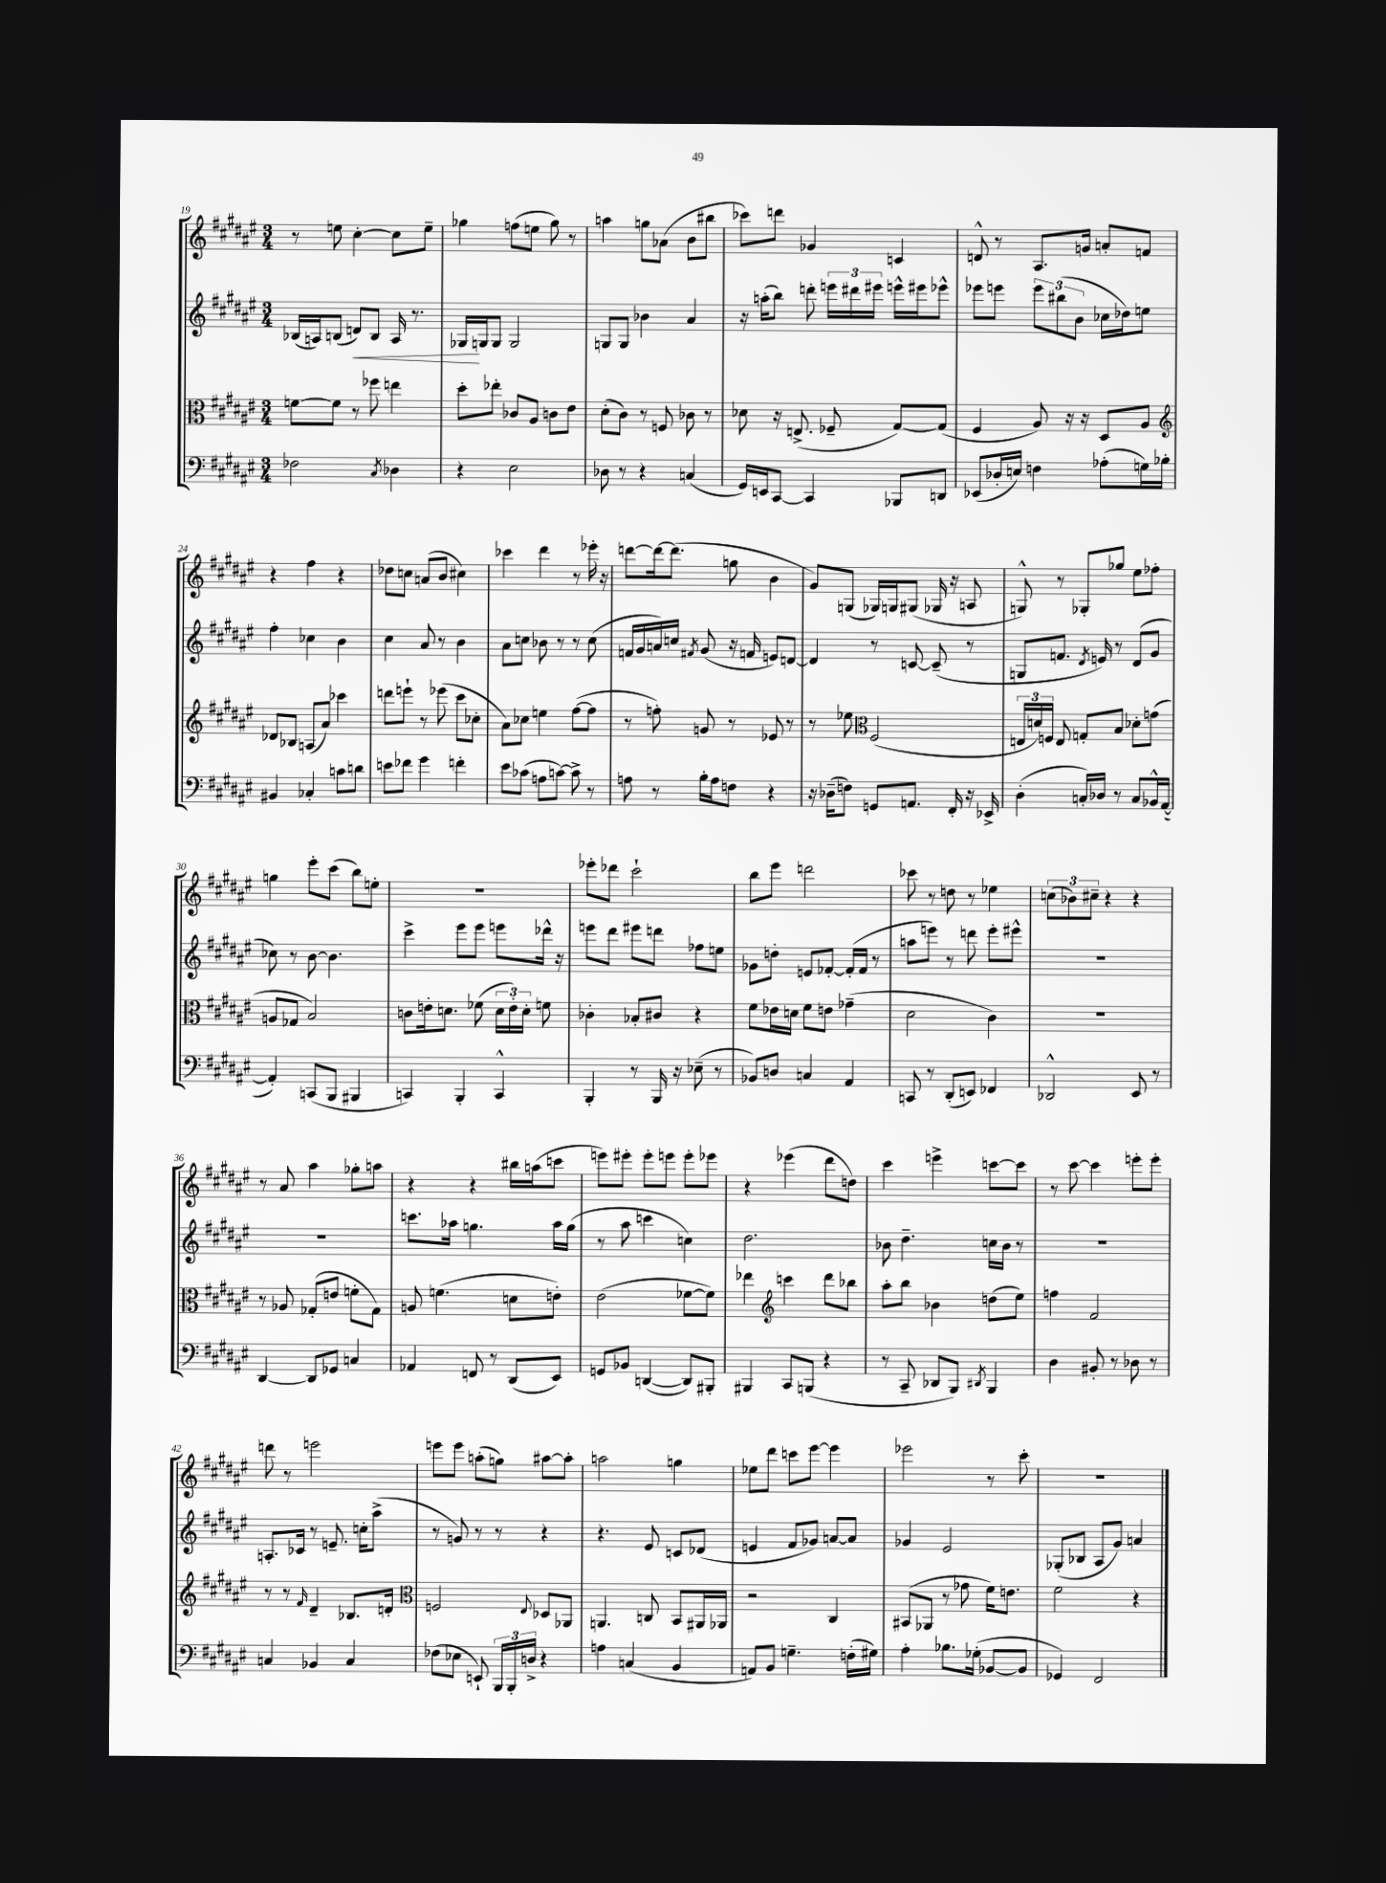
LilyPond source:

<<
\new StaffGroup <<
\new Staff = "s0" {
    \clef treble \key fis \major \numericTimeSignature \time 3/4
    \autoBeamOff r8 e''8 cis''4~-. cis''8[ e''8]-- |
    ges''4 f''8[( e''8] ges''8) r8 |
    a''4 g''8[ aes'8]( b'8[ bis''8] |
    ces'''8[) d'''8] ges'4 c'4 |
    d'8-^ r8 ais8.[ g'16] a'8[-. f'8] |
    r4 fis''4 r4 |
    des''8[ c''8] a'8[( b'8] cis''4) |
    ces'''4 dis'''4 r8 ees'''16-. r16 |
    d'''8[~ d'''16~ d'''8.]( g''8 b'4 |
    gis'8[) g8]( ges16[) g16 gis8]( ges16 r16 a8 |
    g8-^) r8 ges8[-. ges''8] eis''8[ fes''8]-. |
    g''4 eis'''8[-. cis'''8]( b''8[) e''8]-. |
    R2. |
    ees'''8[-. des'''8] cis'''2-! |
    b''8[ eis'''8] d'''2 |
    ces'''8 r8 d''8 r8 ees''4 |
    \tuplet 3/2 { c''8[( bes'8) cis''8]-- } r4 r4 |
    r8 ais'8 ais''4 ges''8[-. a''8] |
    r4 r4 bis''16[ a''16( c'''8] |
    e'''8[) eis'''8]-. eis'''8[-. e'''8] e'''8[-. ees'''8] |
    r4 ees'''4( dis'''8[ d''8]) |
    cis'''4 e'''4-> c'''8[~ c'''8] |
    r8 cis'''8~ cis'''4 e'''8[-. e'''8]-. |
    d'''8 r8 e'''2 |
    e'''8[ e'''8] a''8[-.( g''8]) ais''8[~ ais''8]-. |
    a''2 g''4 |
    ees''8[ dis'''8] c'''8[ eis'''8]~ eis'''4 |
    ees'''2 r8 cis'''8-. |
    R2. \bar "|." |
}
\new Staff = "s1" {
    \clef treble \key fis \major \numericTimeSignature \time 3/4
    \autoBeamOff bes16[( a16) b8]( d'8[\<) b8] a16 r8. |
    ges16[\! g16 g8] g2 |
    g8[ g8] bes'4 ais'4 |
    r16 a''16[-.( b''8]) d'''8-. \tuplet 3/2 { e'''16[ dis'''16 eis'''16] } e'''16[-^ eis'''16 ees'''8]-^ |
    ees'''8[ e'''8] \tuplet 3/2 { e'''8[ bis''8( b'8] } ces''16[ des''16) e''8] |
    fis''4-. ces''4 b'4 |
    cis''4 ais'8 r8 b'4 |
    ais'8[ c''8] bes'8 r8 r8 c''8( |
    f'16[ gis'16 a'16) c''16] \acciaccatura { fis'8 } gis'8( r16 f'16 e'8[) d'8]~ |
    d'4 r8 c'8~ c'8--( r8 |
    g8[ f'8.] \acciaccatura { dis'8 } e'16) r8 dis'8[( gis'8] |
    ces''8) r8 b'8~ b'4. |
    cis'''4-> eis'''8[ eis'''8] e'''8[ des'''16]-^ r16 |
    e'''8[ dis'''8] eis'''8[ d'''8] fes''8[ e''8] |
    ges'8[ d''8]-. e'8[ fes'8]~-. fes'16[-.( fes'16] r8 |
    a''8[ e'''8]) r8 d'''8 e'''8[-. eis'''8]-^ |
    R2. |
    R2. |
    c'''8.[ aes''16] g''4. aes''16[ g''16]( |
    r8 ais''8 c'''4 c''4) |
    dis''2. |
    bes'8 dis''4.-- c''16[ bes'16] r8 |
    R2. |
    a8.[-. ces'16] r8 e'8.-- c''16[-. ais''8]->( |
    r8 g'8) r8 r8 r4 |
    r4. eis'8 c'8[ des'8]( |
    e'4 fis'8[ ges'8]) a'8[~ a'8] |
    ges'4 eis'2 |
    ges8[-.( bes8] ais8[ gis'8]) a'4 \bar "|." |
}
\new Staff = "s2" {
    \clef alto \key fis \major \numericTimeSignature \time 3/4
    \autoBeamOff f'8[~ f'8] r8 fes''8 e''4 |
    dis''8[-. ees''8]-. ces'8[ ais8] c'8[ eis'8] |
    dis'8[-.( cis'8]) r8 f8 ces'8 r8 |
    des'8 r16 e8.->( fes8-- gis8[~) gis8]( |
    fis4 ais8) r16 r16 dis8[ ais8] |
    \clef treble des'8[ bes8] a8[( ais'8]) ces'''4 |
    d'''8[ e'''8]-! r8 ees'''8( cis'''8[ ces''8]-. |
    ais'8[) ces''8] e''4 fis''8[~( fis''8] |
    r8 f''8-.) g'8 r8 ees'8 r8 |
    r8 ees''8 \clef alto fis2( |
    \tuplet 3/2 { e16[ d'16) f16] } e8 g8[-. b8] des'8[-. g'8]( |
    a8[ ges8] b2) |
    c'8[ e'16-. d'8.] fes'8( \tuplet 3/2 { d'16[ e'16-.) d'16]-. } f'8 |
    ces'4-. bes8[-. cis'8] r4 |
    fis'8[ ees'16 d'16] fis'8[ e'8] ges'4--( |
    dis'2 cis'4) |
    R2. |
    r8 aes8 ges8[-.( e'8] f'8[-. ges8]) |
    a8 f'4.( d'8[ e'8]-.) |
    eis'2( fes'8[~ fes'8]) |
    ees''4 \clef treble c'''4 dis'''8[ bes''8] |
    ais''8[-. b''8] bes'4 d''8[( eis''8]) |
    f''4 fis'2 |
    r8 r8 \grace { fis'16 } dis'4-- bes8.[ d'16]-. |
    \clef alto f2 \appoggiatura { eis8 } des8[ aes,8] |
    a,4. c8 b,8[ ais,16 aes,16] |
    r2 cis4 |
    bis,8[( aes,8] r8 ges'8 fis'16[) e'8.] |
    fis'2 r4 \bar "|." |
}
\new Staff = "s3" {
    \clef bass \key fis \major \numericTimeSignature \time 3/4
    \autoBeamOff fes2 \acciaccatura { cis8 } des4 |
    r4 eis2 |
    des8 r8 r4 c4( |
    gis,16[) e,16 cis,8]~ cis,4 bes,,8[ d,8] |
    ees,8[( des16-. e16]) f4 aes8[-.( g16) bes16]-. |
    bis,4 ces4-. c'8[ d'8] |
    e'8[ fes'8] gis'4 f'4-. |
    eis'8[ ces'8]( a8[ c'8]~) c'8-> r8 |
    a8 r8 b16[-. a16 f8] r4 |
    r16 des16[--( f8]) g,8[ a,8.] fis,16-. r16 ees,16-> |
    dis4-.( c16[-.) des16] r8 c8[ bes,16-^ ais,16]~( |
    ais,4-.) c,8[( b,,8] bis,,4 |
    c,4) b,,4-. c,4-^ |
    b,,4-. r8 b,,16 r16 ees8--( r8 |
    bes,8[) d8] c4 ais,4 |
    c,8 r8 dis,8[-.( e,8]) fes,4 |
    des,2-^ eis,8 r8 |
    dis,4~ dis,8[ ges,8] c4 |
    aes,4 f,8 r8 dis,8[( eis,8]) |
    g,8[ bes,8] d,4~( d,8[) bis,,8]-. |
    bis,,4 cis,8[ b,,8]( r4 |
    r8 cis,8-- des,8[ b,,8]) \acciaccatura { dis,8 } b,,4 |
    dis4 bis,8-. r8 des8 r8 |
    c4 bes,4 c4 |
    fes8[( ees8] e,8-!) \tuplet 3/2 { b,,16[ b,,16-. d16]-> } r4 |
    a4 c4( b,4 |
    a,8[) b,8] g4.-- f16[-.( gis16]) |
    ais4-. bes8.[ ges16]-.( bes,8[~ bes,8] |
    ges,4) fis,2 \bar "|." |
}
>>
>>
\layout { \context { \Score currentBarNumber = #19 } }
